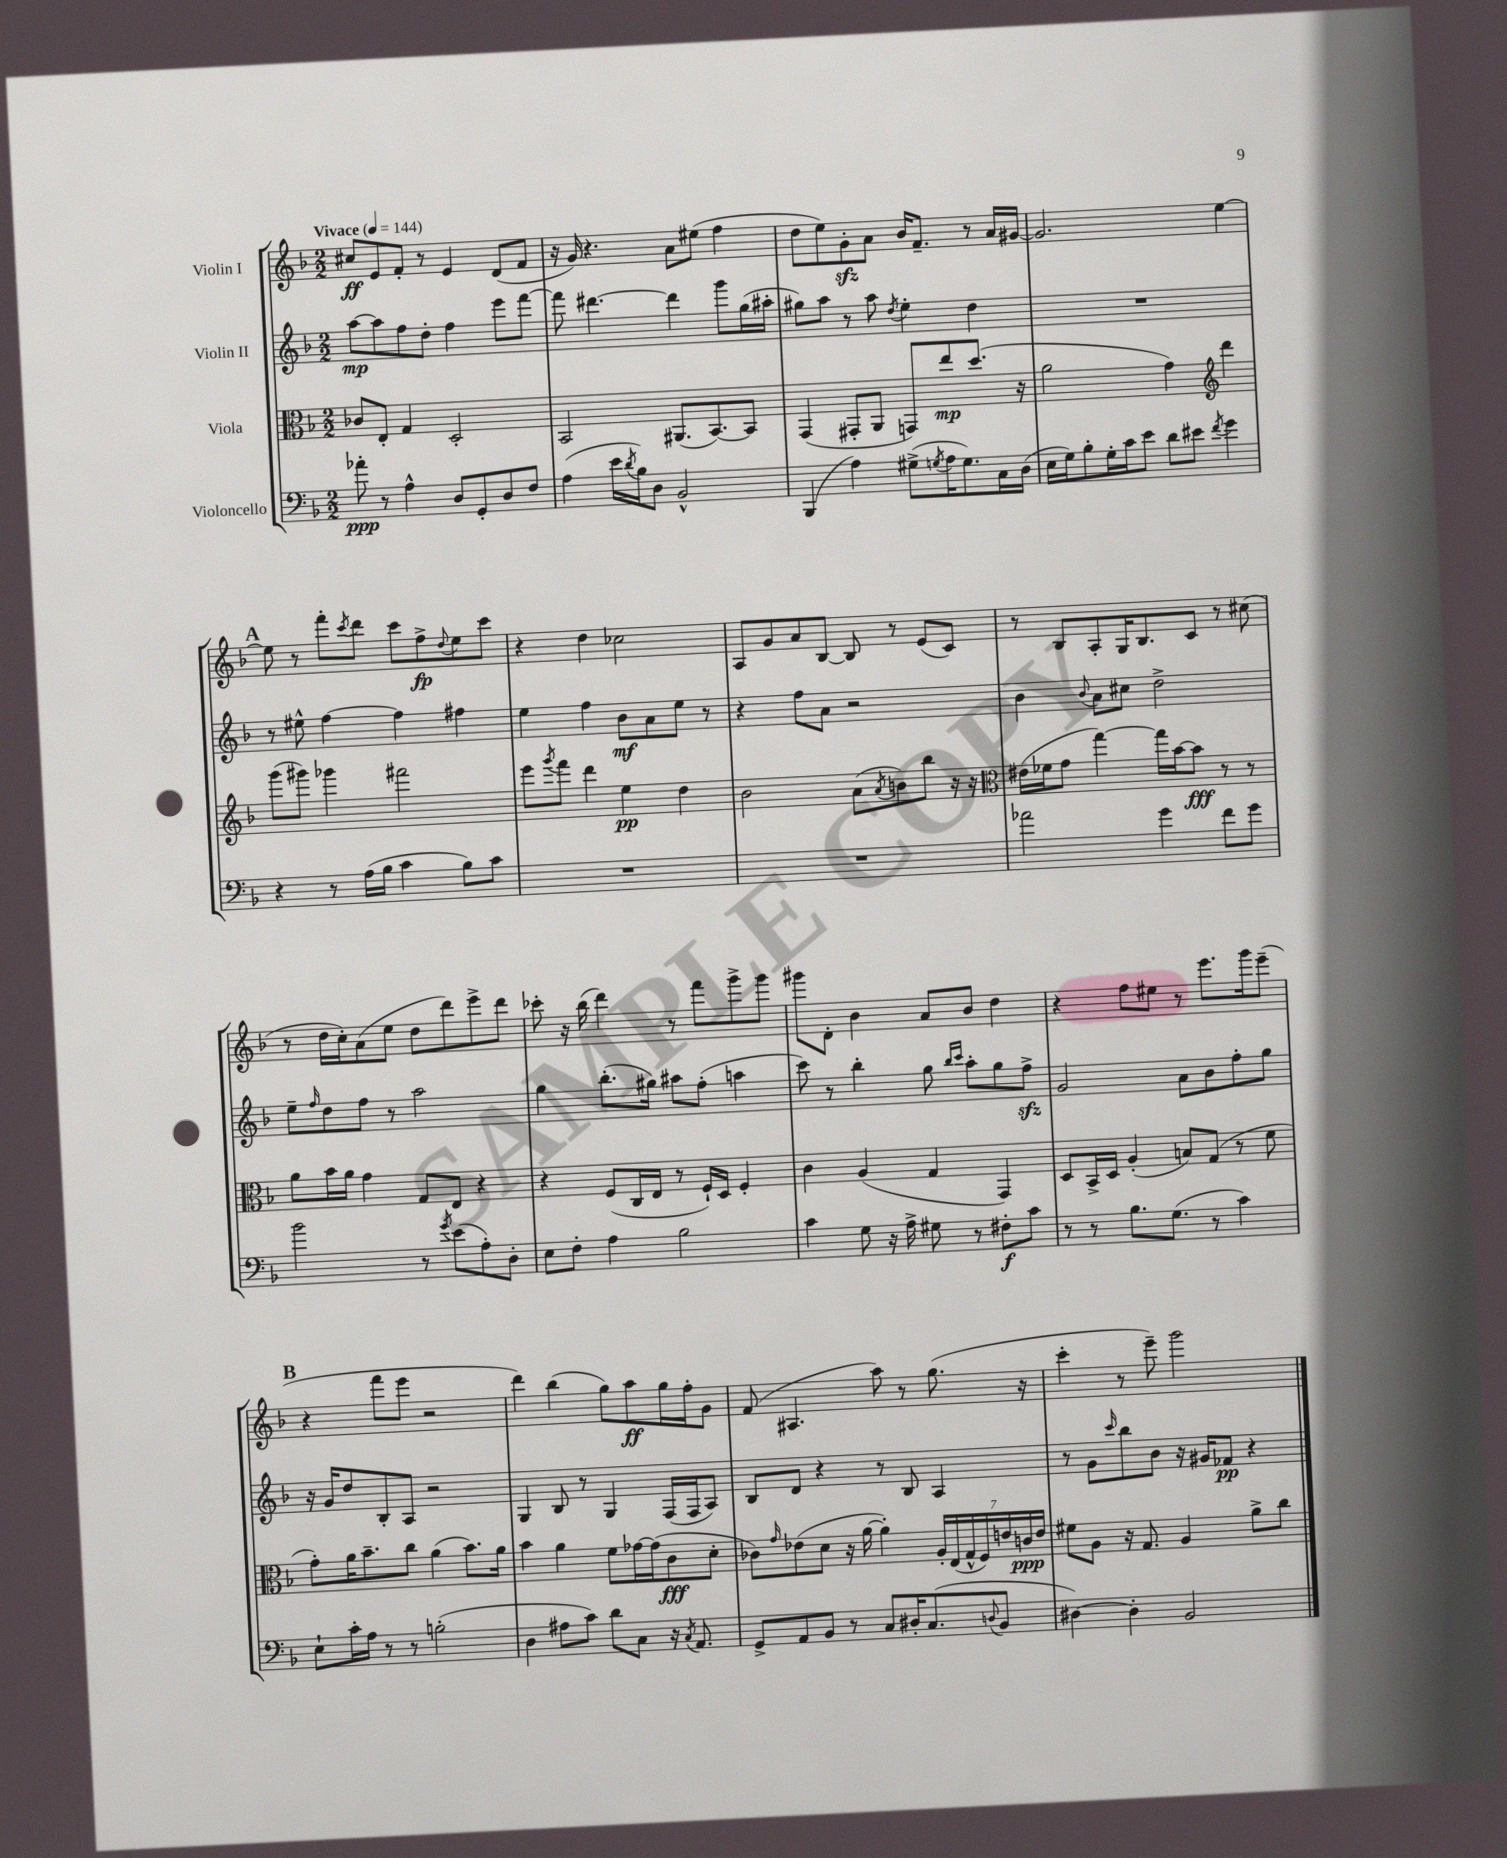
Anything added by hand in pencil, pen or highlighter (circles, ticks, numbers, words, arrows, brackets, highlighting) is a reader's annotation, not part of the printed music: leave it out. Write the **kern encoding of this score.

**kern	**kern	**kern	**kern
*staff4	*staff3	*staff2	*staff1
*clefF4	*clefC3	*clefG2	*clefG2
*k[b-]	*k[b-]	*k[b-]	*k[b-]
*M2/2	*M2/2	*M2/2	*M2/2
*MM144	*MM144	*MM144	*MM144
8a-'	8c-	[8aa	8cc#
8r	8E'	8aa]	8e
4A^^	4G	8ff	8f'
.	.	8dd'	8r
8D	2D'	4ff	4e
8GG'	.	.	.
8D	.	8eee	(8d
8F	.	[8fff	8f
=	=	=	=
(4A	2BB-	8fff]	16r
.	.	.	16g)
.	.	[4.ddd#	4.r
16e	.	.	.
8qd	.	.	.
16B-)	.	.	.
8D	.	.	.
2BB-^^	(8.AA#	4ddd#]	8a
.	.	.	(8ee#
.	[8.BB-)	.	.
.	.	8ggg	4ff
.	8BB-]	(16gg	.
.	.	16aa#'	.
=	=	=	=
(4BBB-	(4GG	8gg#)	8dd
.	.	8aa	8ee)
4A)	8GG#'	8r	8g'
.	8AA	8aa	8a
.	.	8qdd	.
(8G#^	8GG)	4ee'	16b-
.	.	.	8.f~
8qG	.	.	.
16A	8ee	.	.
8.G)	.	.	.
.	(8.dd	4dd	8r
16C	.	.	16a
(16D	16r	.	[16g#
=	=	=	=
16E	2a	1r	2.g#]
16G)	.	.	.
8B-'	.	.	.
16G'	.	.	.
16c	.	.	.
8e	.	.	.
8d	4g)	.	.
8e#	.	.	.
*	*clefG2	*	*
8qf	.	.	.
4g	4ddd	.	[4ee
=	=	=	=
4r	(8ggg	8r	8ee]
.	8ggg#)	8ee#^^	8r
8r	4ggg-	[4ff	8fff'
.	.	.	8qccc
(16A	.	.	8ddd
16B-	.	.	.
4c	2fff#	4ff]	8ccc
.	.	.	8ff^
.	.	.	8qqdd
8B-)	.	4ff#	8ee
8c	.	.	8ccc
=	=	=	=
1r	8eee	4ee	4r
.	8qggg	.	.
.	8fff	.	.
.	4ddd	4ff	4dd
.	4ee	8b-	2cc-
.	.	8a	.
.	4dd	8ee	.
.	.	8r	.
=	=	=	=
1r	2b-	4r	8A
.	.	.	8g
.	.	8ff	8a
.	.	8a	[8B-
.	(8a	2r	8B-]
.	8qa	.	.
.	8b)	.	8r
.	8bb-	.	(8e
.	16r	.	8c)
.	16r	.	.
=	=	=	=
*	*clefC3	*	*
2a-	(16e#	4b-	8r
.	16f-	.	.
.	8g	.	8B-
.	.	8qqb-	.
.	[4gg)	8a	8A'
.	.	8cc#	16G
.	.	.	8.B-
4g	16gg]	2dd^	.
.	[16b-	.	.
.	8b-]	.	8c
8f	8r	.	8r
8g	8r	.	(8cc#
=	=	=	=
2b-	8a	8ee~	8r
.	.	16qqff	.
.	16b-	8dd	16dd
.	16a	.	16cc')
.	4g	8ff	(8a
.	.	8r	8ee
8r	8G	2aa	8dd
8qg	.	.	.
(8e	8E	.	8ddd)
8A')	4r	.	8eee^
8D'	.	.	8ddd
=	=	=	=
8E	4r	4gg	8ccc-'
8F'	.	.	16r
.	.	.	(16bb-
4A	(8F	(8.bb-'	4ddd)
.	16C	.	.
.	16E	16gg#)	.
2B-	8r	8aa#	8r
.	16F`)	(8ff'	8fff
.	16D	.	.
.	4F'	4aa	8ggg^
.	.	.	8ggg
=	=	=	=
4c	4c	8ccc)	8ggg#
.	.	8r	8d'
8G	(4A	4bb-'	4b-
16r	.	.	.
16A^	.	.	.
8G#	4G	8gg	8a
.	.	16qqbb-	.
.	.	16qqccc	.
8r	.	8aa'	8b-
8F#'	4GG)	8gg	4dd
8c	.	8ff^	.
=	=	=	=
8r	8D	2g	4r
8r	16BB-^	.	.
.	16D	.	.
8.B-	(4A'	.	8ff
.	.	.	8ee#
(8.G	.	.	.
.	8B)	8a	8r
8r	(8G	8b-	8.eee
4c)	8r	8ff'	.
.	.	.	16ggg
.	8f	8gg	(8eee~
=	=	=	=
8E`	8g')	16r	4r
.	.	16g	.
16c'	16a	8dd	.
16A	8.b-~	.	.
8r	.	8B-'	8fff
8r	8cc	8A	8eee
(2B'	(4a	2r	2r
.	8.b-)	.	.
.	16a	.	.
=	=	=	=
4D	4b-	4G	4ddd)
8A#	4a	8B-	(4bb-
8c)	.	8r	.
8d	8f	4G	8gg)
8C	[16g-	.	8aa
.	(16g-]	.	.
16r	8c	(16F	16gg
8qC	.	.	.
8.AA	.	16F	16ff'
.	8d'	8A)	8g
=	=	=	=
8GG^	8c-)	8B-	(8f
.	16qqg	.	.
8AA	(8e-	8d	4.A#
8BB-	8d	4r	.
8r	16r	.	.
.	[16a	.	.
8C	4a'])	8r	8aa)
16D#'	.	8B-	8r
(8.C	.	.	.
.	28A'	4A	(8.gg
.	(28E	.	.
.	28G^^	.	.
.	28F)	.	.
8qqD	.	.	.
8BB-	.	.	.
.	28e	.	.
.	28c	.	.
.	.	.	16r
.	28e	.	.
=	=	=	=
[4D#)	8f#	8r	4ccc'
.	8A	8g	.
.	.	16qqccc	.
4D#']	16r	8bb-	8r
.	8.G	.	.
.	.	8b-	8eee~)
2BB-	4A	16r	2ggg
.	.	16g#	.
.	.	8f-	.
.	8a^	4r	.
.	8cc	.	.
==	==	==	==
*-	*-	*-	*-
